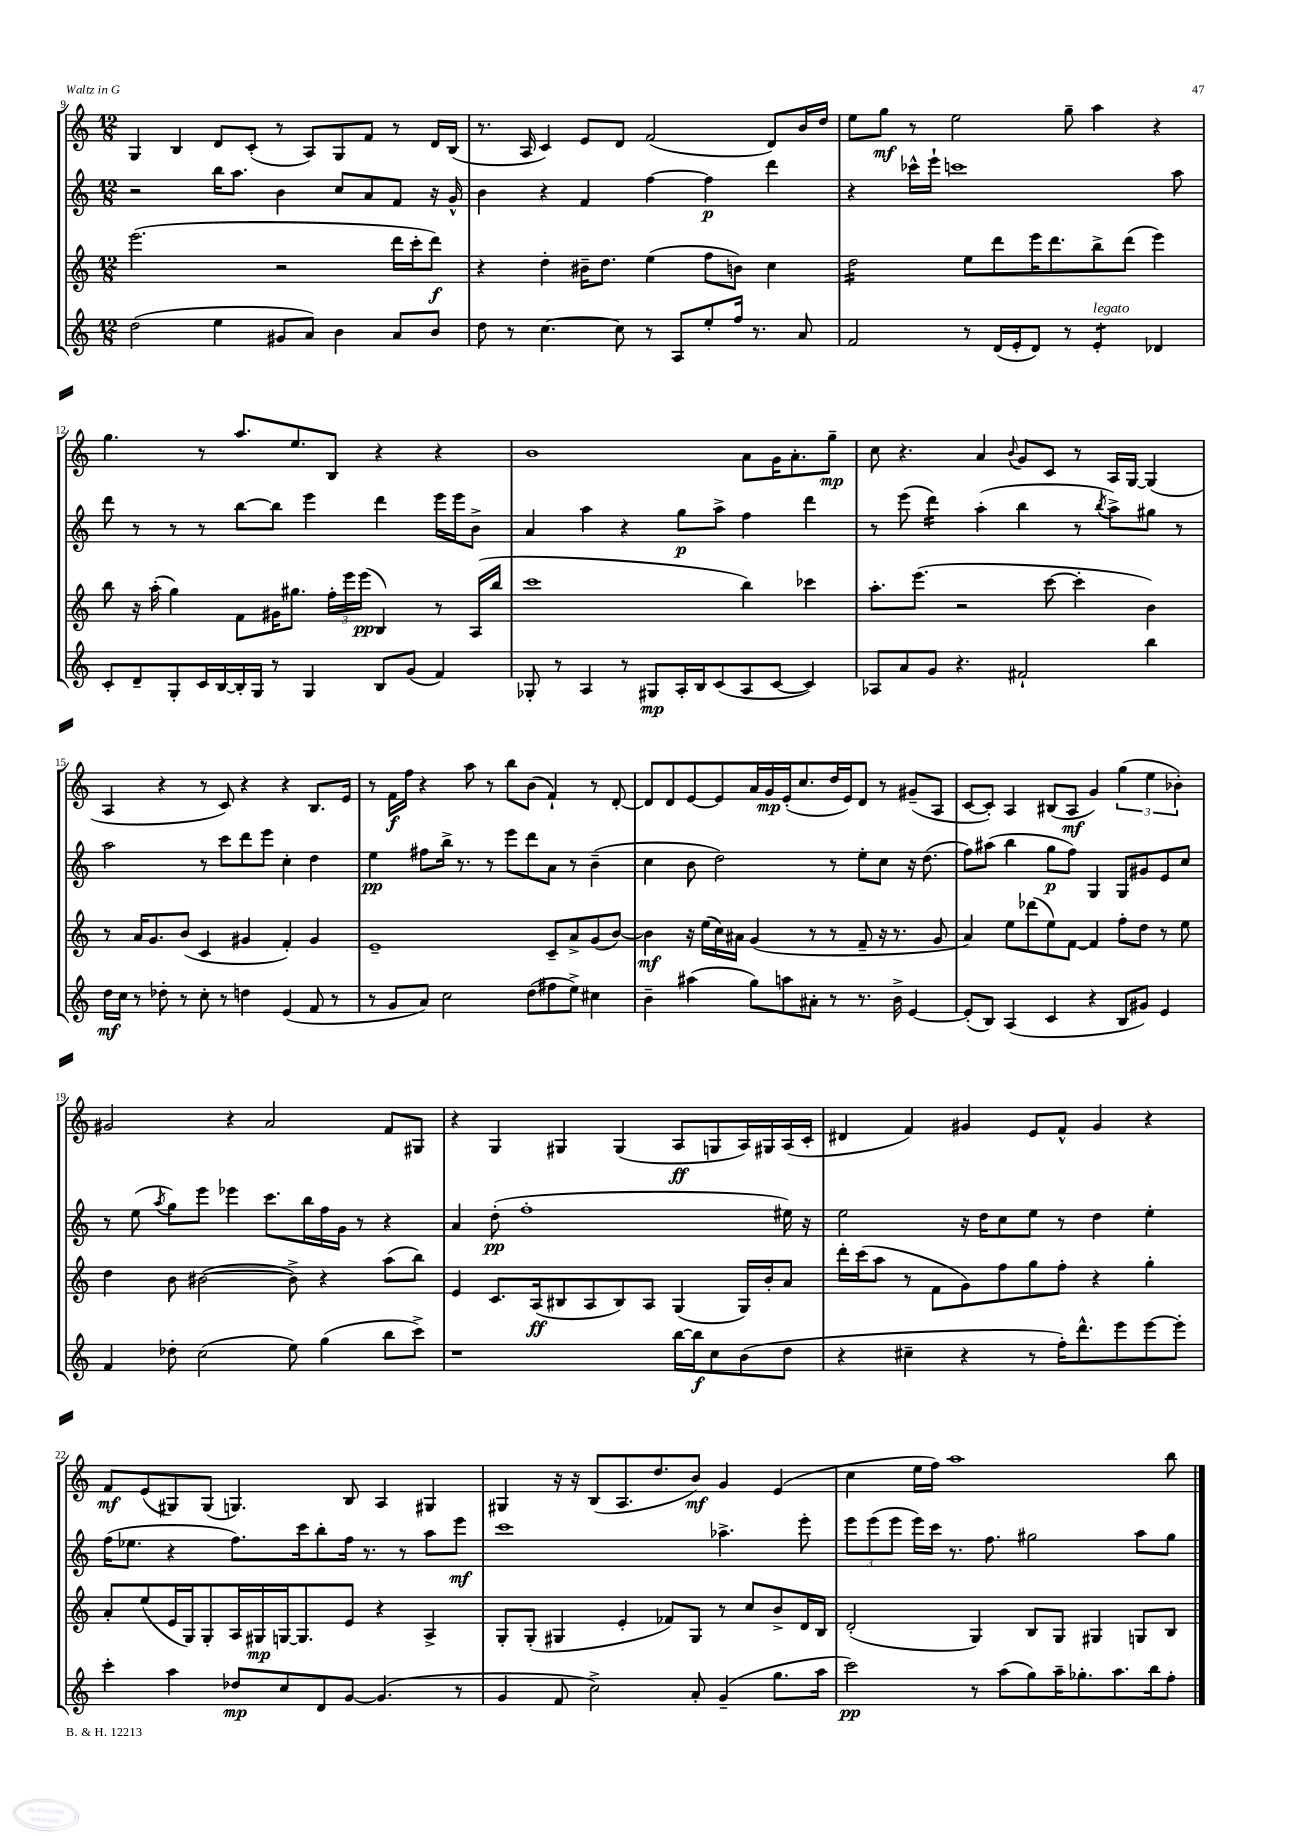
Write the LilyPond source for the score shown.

<<
\new StaffGroup <<
\new Staff = "s0" {
    \clef treble \key c \major \numericTimeSignature \time 12/8
    \autoBeamOff g4 b4 d'8[ c'8]-.( r8 a8[) g8 f'8] r8 d'16[ b16]( |
    r8. a16 c'4) e'8[ d'8] f'2( d'8[) b'16 d''16] |
    e''8[ g''8]\mf r8 e''2 g''8-- a''4 r4 |
    g''4. r8 a''8.[ e''8. b8] r4 r4 |
    b'1 a'8[ g'16 a'8.-. g''8]--\mp |
    c''8 r4. a'4 \appoggiatura { b'8 } g'8[ c'8] r8 a16[ g16]~ g4( |
    a4 r4 r8 c'8) r4 r4 b8.[ e'16] |
    r8 f'16[\f f''16] r4 a''8 r8 b''8[ b'8]( f'4-!) r8 d'8~-. |
    d'8[ d'8 e'8~ e'8 a'16 g'16\mp e'16-.( c''8. d''16 e'16) d'8] r8 gis'8[--( a8] |
    c'8[~ c'8]-.) a4 bis8[( a8]\mf g'4) \tuplet 3/2 { g''4( e''4 bes'4-.) } |
    gis'2 r4 a'2 f'8[ gis8] |
    r4 g4 gis4 gis4( a8[\ff g8 a16) gis16 a16( c'16]-. |
    dis'4 f'4) gis'4 e'8[ f'8]-^ gis'4 r4 |
    f'8[\mf e'8( gis8) gis8]( g4.) b8 a4 gis4 |
    gis4 r16 r16 b8[( a8. d''8. b'8]\mf) g'4 e'4( |
    c''4 e''16[ f''16]) a''1 b''8 \bar "|." |
}
\new Staff = "s1" {
    \clef treble \key c \major \numericTimeSignature \time 12/8
    \autoBeamOff r2 b''16[ a''8.] b'4 c''8[ a'8 f'8] r16 g'16-^ |
    b'4 r4 f'4 f''4~ f''4\p d'''4 |
    r4 ces'''16[-^ e'''16]-! c'''1 a''8 |
    d'''8 r8 r8 r8 b''8[~ b''8] e'''4 d'''4 e'''16[ e'''16 b'8]-> |
    a'4 a''4 r4 g''8[\p a''8]-> f''4 d'''4 |
    r8 e'''8( d'''4:16) a''4-.( b''4 r8 \acciaccatura { b''8 } a''8[->) gis''8] r8 |
    a''2 r8 c'''8[ d'''8 e'''8] c''4-. d''4 |
    e''4\pp fis''8[ b''16]-> r8. r8 e'''8[ d'''8 a'8] r8 b'4--( |
    c''4 b'8 d''2) r8 e''8[-. c''8] r16 d''8.( |
    f''8[) ais''8]( b''4 g''8[\p f''8]) g4 g8[ gis'8 e'8 c''8] |
    r8 e''8( \acciaccatura { a''8 } g''8[) e'''8] ees'''4 c'''8.[ b''16 f''16 g'16] r8 r4 |
    a'4 d''8-.\pp( f''1-. eis''16) r16 |
    e''2 r16 d''16[ c''8 e''8] r8 d''4 e''4-. |
    f''16[( ees''8.] r4 f''8.[) c'''16 b''8-. f''16] r8. r8 a''8[ e'''8]\mf |
    c'''1 aes''4.-> e'''8-. |
    \tuplet 3/2 { e'''8[ e'''8( e'''8] } e'''16[) c'''16] r8. f''8. gis''2 a''8[ gis''8] \bar "|." |
}
\new Staff = "s2" {
    \clef treble \key c \major \numericTimeSignature \time 12/8
    \autoBeamOff e'''2.( r2 d'''16[ c'''16-. d'''8]\f) |
    r4 d''4-. bis'16[-- d''8.] e''4( f''8[ b'8]) c''4 |
    d''2:16 e''8[ d'''8 e'''16 d'''8. b''8-> d'''8]( e'''4) |
    b''8 r16 a''16-.( g''4) f'8[ gis'16 gis''8.] \tuplet 3/2 { f''16[-. e'''16 e'''16]\pp( } b4) r8 a16[( b''16] |
    c'''1 b''4) ces'''4 |
    a''8.[-. e'''8.]( r2 c'''8~ c'''4-. b'4) |
    r8 a'16[ g'8. b'8]( c'4 gis'4 f'4-.) gis'4 |
    e'1-- c'8[-- a'8-> g'8( b'8]~) |
    b'4\mf r16 e''16[( c''16) ais'16] g'4( r8 r8 f'8-- r16 r8. g'8 |
    a'4) e''8[ des'''8( e''8) f'8]~ f'4 f''8[-. d''8] r8 e''8 |
    d''4 b'8 bis'2~( bis'8->) r4 a''8[( b''8]) |
    e'4 c'8.[ a16\ff( bis8 a8 bis8) a8] g4( g16[) b'16-. a'8] |
    d'''16[-. c'''16( a''8] r8 f'8[ g'8) f''8 g''8 f''8]-. r4 g''4-. |
    a'8[-. e''8( e'16 g16) g8-. a16 gis16\mp g16~ g8. e'8] r4 a4-> |
    g8[-. g8]-.( gis4 e'4-. fes'8[) gis8] r8 c''8[ b'8-> d'16 b16] |
    d'2-.( g4) b8[ g8] gis4 g8[ b8] \bar "|." |
}
\new Staff = "s3" {
    \clef treble \key c \major \numericTimeSignature \time 12/8
    \autoBeamOff d''2( e''4 gis'8[ a'8]) b'4 a'8[ b'8] |
    d''8 r8 c''4.~ c''8 r8 a8[ e''8-. f''16] r8. a'8 |
    f'2 r8 d'16[( e'16-. d'8]) r8 e'4:8-.^\markup { \italic "legato" } des'4 |
    c'8[-. d'8-- g8-. c'16 b16~ b16-. g16] r8 g4 b8[ g'8]( f'4) |
    ges8-. r8 a4 r8 gis8[\mp a16-. b16 c'8( a8 c'8]~ c'4) |
    aes8[ a'8 g'8] r4. fis'2-! b''4 |
    d''16[\mf c''16] r8 des''8-. r8 c''8-. r8 d''4 e'4( f'8 r8 |
    r8 g'8[ a'8]) c''2 d''8[( fis''8 e''8]->) cis''4 |
    b'4-- ais''4( g''8[) a''8 ais'8]-. r8 r8. b'16-> e'4~ |
    e'8[-.( b8]) a4( c'4 r4 b8[ gis'8]) e'4 |
    f'4 des''8-. c''2( e''8) g''4( b''8[ c'''8]->) |
    r1 b''16[~ b''16\f c''8 b'8( d''8] |
    r4 cis''4-- r4 r8 f''16[-.) d'''8.-^ e'''8 e'''8~ e'''8]-. |
    c'''4-. a''4 des''8[\mp c''8 d'8 g'8]~ g'4.( r8 |
    g'4 f'8 c''2->) a'8-. g'4--( g''8.[ a''16] |
    c'''2\pp) r8 a''8[( g''8) a''16-- ges''8.-. a''8. b''16 f''8]-. \bar "|." |
}
>>
>>
\layout { \context { \Score currentBarNumber = #9 } }
